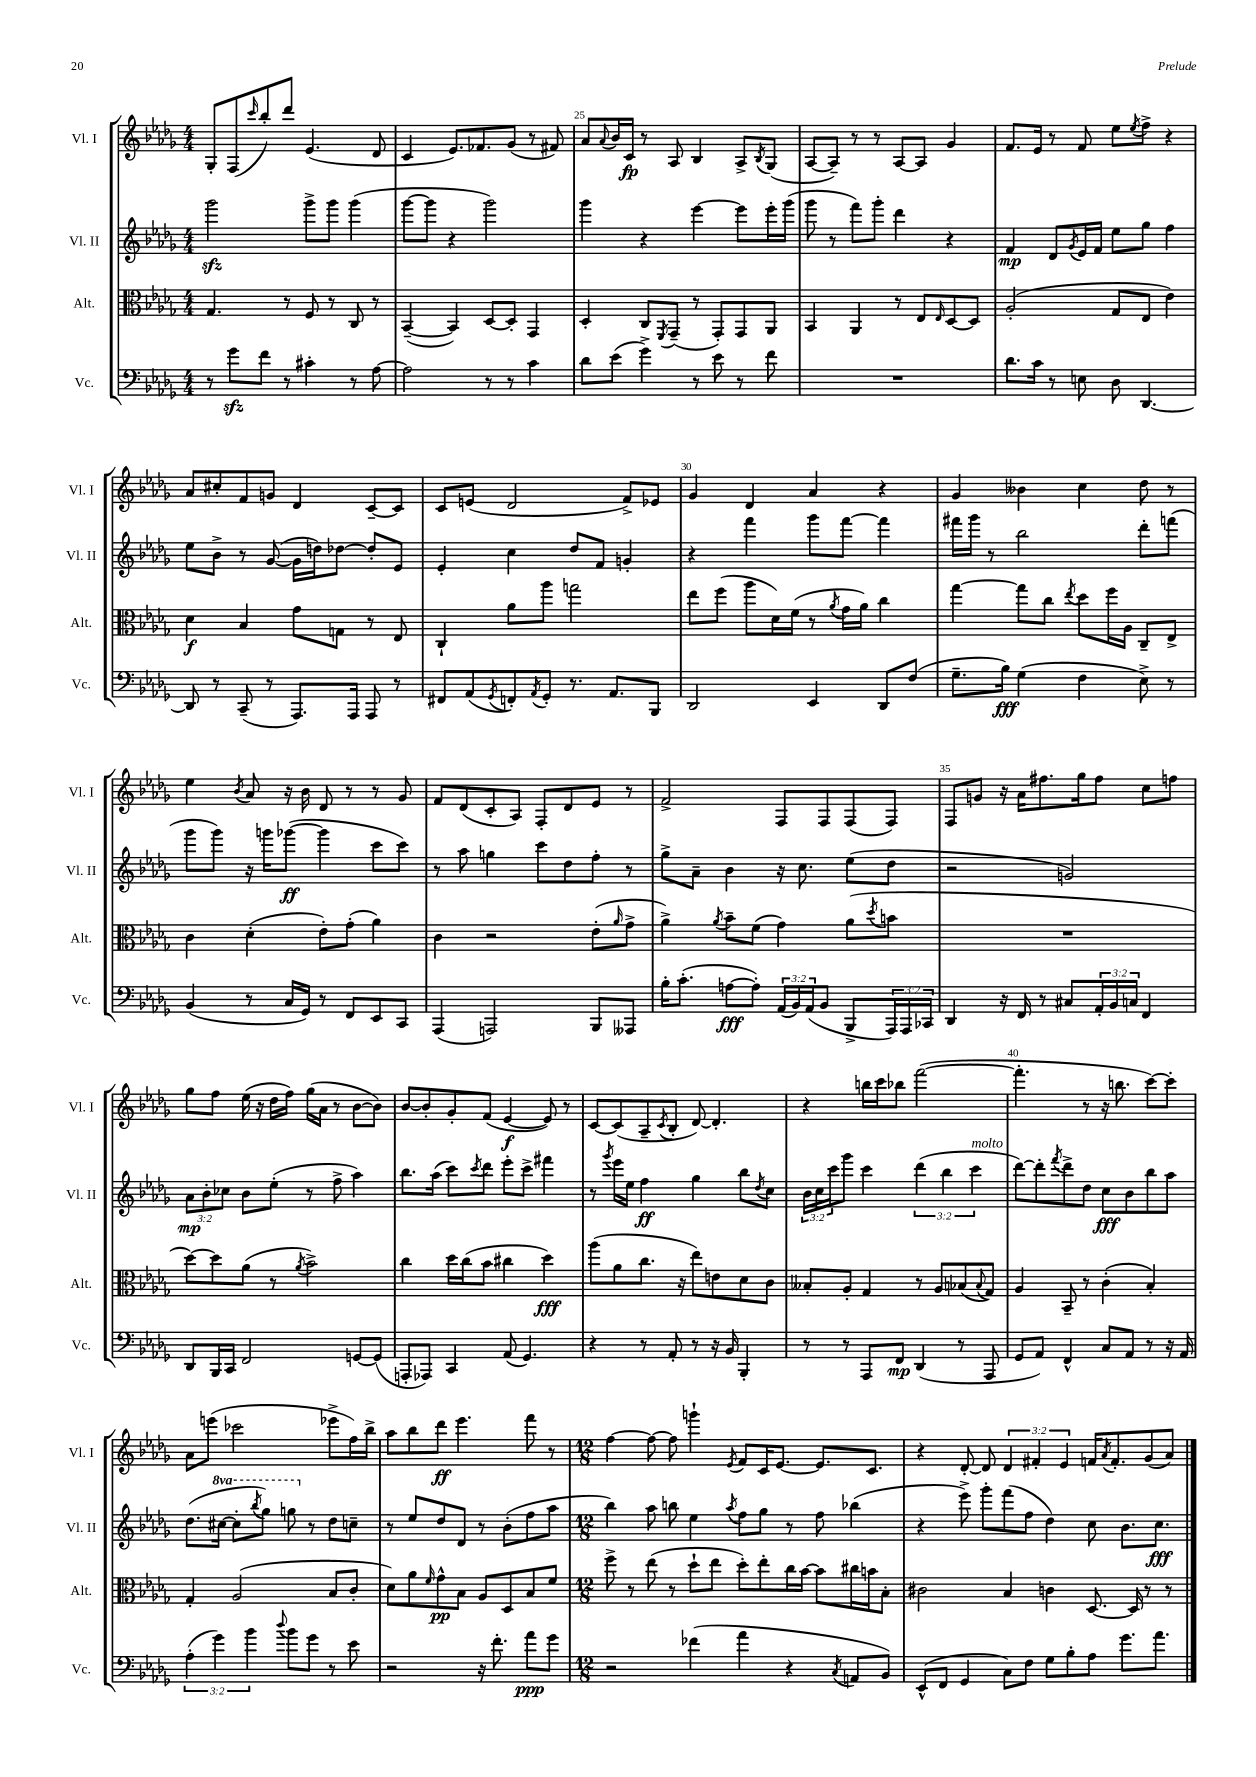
<<
\new StaffGroup <<
\new Staff = "s0" \with { instrumentName = "Vl. I" shortInstrumentName = "Vl. I" } {
    \clef treble \key des \major \numericTimeSignature \time 4/4 \override Staff.TupletNumber.text = #tuplet-number::calc-fraction-text
    ges8-. f8( \grace { c'''16 } bes''8-.) des'''8 ees'4.( des'8 |
    c'4 ees'8.) fes'8. ges'8( r8 fis'8) |
    aes'8 \appoggiatura { aes'8 } bes'16 c'16\fp r8 aes8 bes4 aes8-> \acciaccatura { bes8 } ges8( |
    aes8~ aes8--) r8 r8 aes8~ aes8 ges'4 |
    f'8. ees'16 r8 f'8 ees''8 \acciaccatura { ees''8 } f''8-> r4 |
    aes'8 cis''8-. f'8 g'8 des'4 c'8~-- c'8 |
    c'8 e'8( des'2 f'8->) ees'8 |
    ges'4 des'4 aes'4 r4 |
    ges'4 beses'4 c''4 des''8 r8 |
    ees''4 \acciaccatura { bes'8 } aes'8 r16 bes'16 des'8 r8 r8 ges'8 |
    f'8 des'8( c'8-. aes8) f8-. des'8 ees'8 r8 |
    f'2-> f8 f8 f8( f8) |
    f8 g'8 r16 aes'16 fis''8. ges''16 fis''8 c''8 f''8 |
    ges''8 f''8 ees''16( r16 des''16 f''16) ges''16( aes'16 r8 bes'8~ bes'8) |
    bes'8~ bes'8-. ges'8-. f'8( ees'4~\f ees'8) r8 |
    c'8~ c'8( aes8-- \acciaccatura { c'8 } bes8-. des'8~) des'4.-. |
    r4 b''16 c'''16 bes''8 f'''2~( |
    f'''4.-. r8 r16 b''8. c'''8~) c'''8-. |
    aes'8 e'''8( ces'''2 ees'''8-> f''16) bes''16-> |
    aes''8 bes''8 des'''8\ff ees'''4. f'''8 r8 |
    \numericTimeSignature \time 12/8 f''4~ f''8~ f''8 g'''4-! \acciaccatura { ees'8 } f'8 c'16 ees'8.~ ees'8. c'8. |
    r4 des'8~-. des'8 \tuplet 3/2 { des'4 fis'4-. ees'4 } f'16 \acciaccatura { aes'8 } f'8.-. ges'8( aes'8) \bar "|." |
}
\new Staff = "s1" \with { instrumentName = "Vl. II" shortInstrumentName = "Vl. II" } {
    \clef treble \key des \major \numericTimeSignature \time 4/4 \override Staff.TupletNumber.text = #tuplet-number::calc-fraction-text \set Staff.ottavationMarkups = #ottavation-simple-ordinals
    ges'''2\sfz ges'''8-> ges'''8 ges'''4( |
    ges'''8~ ges'''8 r4 ges'''2) |
    ges'''4 r4 ees'''4~ ees'''8 ees'''16-. ges'''16( |
    ges'''8 r8 f'''8) ges'''8-. des'''4 r4 |
    f'4\mp des'8 \acciaccatura { ges'8 } ees'16 f'16 ees''8 ges''8 f''4 |
    ees''8 bes'8-> r8 ges'8~( ges'16 d''16) des''8~ des''8-. ees'8 |
    ees'4-. c''4 des''8 f'8 g'4-. |
    r4 f'''4 ges'''8 f'''8~ f'''4 |
    fis'''16 ges'''16 r8 bes''2 des'''8-. f'''8( |
    ges'''8 ges'''8) r16 g'''16 ges'''8~\ff( ges'''4 c'''8 c'''8) |
    r8 aes''8 g''4 c'''8 des''8 f''8-. r8 |
    ges''8-> aes'8-- bes'4 r16 c''8. ees''8( des''8 |
    r2 g'2) |
    \tuplet 3/2 { aes'8\mp bes'8-. ces''8 } bes'8 ees''8-.( r8 f''8-> aes''4) |
    bes''8. aes''16( c'''8) \acciaccatura { c'''8 } des'''8 ees'''8-. c'''8-> fis'''4 |
    r8 \acciaccatura { ges'''8 } ees'''16 ees''16 f''4\ff ges''4 bes''8 \acciaccatura { des''8 } c''8 |
    \tuplet 3/2 { bes'16 c''16 c'''16 } ges'''8 c'''4 \tuplet 3/2 { des'''4( bes''4 c'''4^\markup { \italic "molto" } } |
    des'''8~) des'''8-. \acciaccatura { f'''8 } des'''8-> des''8 c''8\fff bes'8 bes''8 aes''8 |
    des''8.( \ottava #1 cis'''16~ cis'''8-. \acciaccatura { bes'''8 } ges'''8) g'''8 \ottava #0 r8 des''8 c''!8-- |
    r8 ees''8 des''8 des'8 r8 bes'8-.( f''8 aes''8 |
    \numericTimeSignature \time 12/8 bes''4) aes''8 b''8 ees''4 \acciaccatura { aes''8 } f''8 ges''8 r8 f''8 bes''4( |
    r4 ees'''8->) ges'''8-. f'''8( f''8 des''4) c''8 bes'8. c''8.\fff \bar "|." |
}
\new Staff = "s2" \with { instrumentName = "Alt." shortInstrumentName = "Alt." } {
    \clef alto \key des \major \numericTimeSignature \time 4/4
    ges4. r8 f8 r8 c8 r8 |
    bes,4~--( bes,4) des8~ des8-. ges,4 |
    des4-. c8 \acciaccatura { f,8 } ges,8--( r8 ges,8-.) ges,8 aes,8 |
    bes,4 aes,4 r8 ees8 \grace { ees16 } des8~ des8 |
    aes2-.( ges8 ees8 ees'4) |
    des'4\f bes4 ges'8 g8 r8 ees8 |
    c4-! aes'8 aes''8 g''2 |
    ees''8 f''8( aes''8 des'16) f'16( r8 \acciaccatura { aes'8 } ges'16 aes'16) c''4 |
    ges''4~ ges''8 c''8 \acciaccatura { ees''8 } des''8 f''16 aes16 c8-- ees8-> |
    c'4 des'4-.( ees'8-.) ges'8-.( aes'4) |
    c'4 r2 ees'8-.( \grace { aes'16 } ges'8-> |
    aes'4->) \acciaccatura { aes'8 } bes'8-- f'8( ges'4) aes'8( \acciaccatura { des''8 } b'8 |
    R1 |
    des''8~) des''8 aes'8( r8 \acciaccatura { aes'8 } bes'2->) |
    c''4 des''16 c''16( bes'8 cis''4 des''4\fff) |
    aes''8( aes'8 c''8. r16 ees''8) e'8 des'8 c'8 |
    beses8-. aes8-. ges4 r8 aes8 bes8( \appoggiatura { bes8 } ges8) |
    aes4 bes,8-- r8 c'4-.( bes4-.) |
    ges4-. aes2( bes8 c'8-. |
    des'8) aes'8 \grace { f'16 } ges'8-^\pp bes8 aes8 des8 bes8 f'8 |
    \numericTimeSignature \time 12/8 f''8-> r8 ees''8( r8 des''8-! ees''8 des''8-.) ees''8-. c''16 bes'16~ bes'8 cis''16 b'16 bes8-. |
    cis'2 bes4 c'4 des8.~ des16 r8 r8 \bar "|." |
}
\new Staff = "s3" \with { instrumentName = "Vc." shortInstrumentName = "Vc." } {
    \clef bass \key des \major \numericTimeSignature \time 4/4 \override Staff.TupletNumber.text = #tuplet-number::calc-fraction-text
    r8 ges'8\sfz f'8 r8 cis'4-. r8 aes8~ |
    aes2 r8 r8 c'4 |
    des'8 ees'8( ges'4->) r8 ees'8 r8 f'8 |
    R1 |
    des'8. c'16 r8 e8 des8 des,4.~ |
    des,8 r8 c,8--( r8 aes,,8.) aes,,16 aes,,8 r8 |
    fis,8 aes,8( \acciaccatura { ges,8 } f,8-.) \acciaccatura { aes,8 } ges,8-. r8. aes,8. bes,,8 |
    des,2 ees,4 des,8 f8( |
    ges8.-- bes16\fff) ges4( f4 ees8->) r8 |
    bes,4( r8 c16 ges,16) r8 f,8 ees,8 c,8 |
    aes,,4( a,,2) bes,,8 aeses,,8 |
    bes16-. c'8.-.( a8~\fff a8-.) \tuplet 3/2 { aes,16( bes,16) aes,16( } bes,8 bes,,8-> \tuplet 3/2 { aes,,16) aes,,16 ces,16 } |
    des,4 r16 f,16 r8 cis8 \tuplet 3/2 { aes,16-. bes,16 c16 } f,4 |
    des,8 bes,,16 c,16 f,2 g,8~ g,8( |
    a,,8-. aes,,8) c,4 aes,8( ges,4.) |
    r4 r8 aes,8-. r8 r16 bes,16 bes,,4-. |
    r8 r8 aes,,8 f,8\mp des,4( r8 aes,,8 |
    ges,8 aes,8) f,4-^ c8 aes,8 r8 r16 aes,16 |
    \tuplet 3/2 { aes4-.( ges'4) bes'4 } \appoggiatura { des''8 } bes'8 ges'8 r8 ees'8 |
    r2 r16 f'8.-. aes'8\ppp ges'8 |
    \numericTimeSignature \time 12/8 r2 fes'4( aes'4 r4 \acciaccatura { c8 } a,8 bes,8) |
    ees,8-^( f,8 ges,4 c8) f8 ges8 bes8-. aes8 ges'8. aes'8. \bar "|." |
}
>>
>>
\layout { \context { \Score currentBarNumber = #23 \override BarNumber.break-visibility = ##(#f #t #t) barNumberVisibility = #(every-nth-bar-number-visible 5) } }
